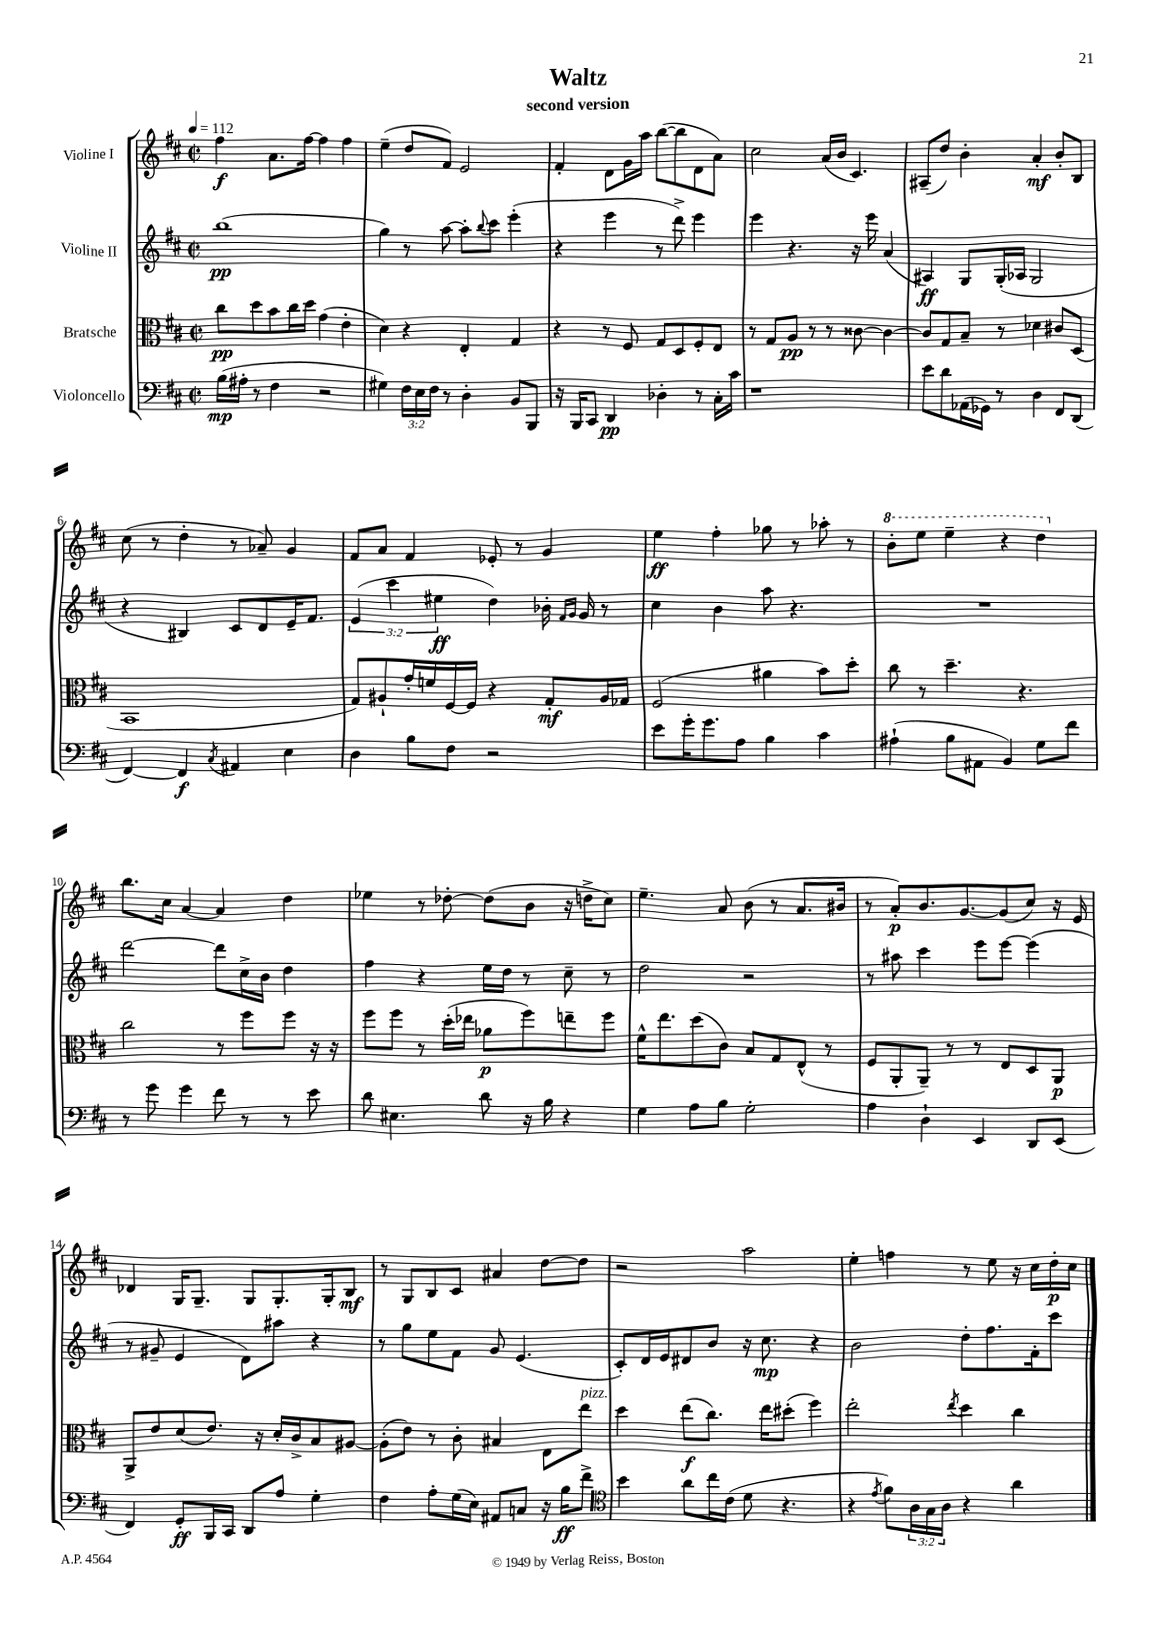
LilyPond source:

\header { title = "Waltz" subtitle = "second version" }
<<
\new StaffGroup <<
\new Staff = "s0" \with { instrumentName = "Violine I" } {
    \clef treble \key d \major \defaultTimeSignature \time 2/2 \tempo 4 = 112
    fis''4\f a'8. fis''16~ fis''4 fis''4 |
    e''4--( d''8 fis'8) e'2 |
    fis'4-. d'8 g'16 a''16 b''8~( b''8 d'8 a'8) |
    cis''2 a'16( b'16 cis'4.) |
    ais8--( d''8) b'4-. a'4-.\mf b'8-. b8 |
    cis''8( r8 d''4-. r8 aes'8--) g'4 |
    fis'8 a'8 fis'4 ees'8-. r8 g'4 |
    e''4\ff fis''4-. ges''8 r8 aes''8-. r8 |
    \ottava #1 b''8-. e'''8 e'''4-- r4 d'''4 \ottava #0 |
    b''8. cis''16 a'4~ a'4 d''4 |
    ees''4 r8 des''8~-. des''8( b'8 r16 d''16-> cis''8) |
    e''4.-- a'8 b'8( r8 a'8. bis'16 |
    r8 a'8-.\p) b'8. g'8.~ g'8( cis''8) r16 e'16 |
    des'4 g16 g8.-- g8 g8.-. g16-. b8\mf |
    r8 g8 b8 cis'8 ais'4 d''8~ d''8 |
    r2 a''2 |
    e''4-. f''4 r8 e''8 r16 cis''16 d''16-.\p cis''16 \bar "|." |
}
\new Staff = "s1" \with { instrumentName = "Violine II" } {
    \clef treble \key d \major \defaultTimeSignature \time 2/2 \override Staff.TupletNumber.text = #tuplet-number::calc-fraction-text
    b''1\pp( |
    g''4) r8 a''8~ a''8-. \appoggiatura { b''8 } cis'''8 e'''4-.( |
    r4 e'''4 r8 d'''8->) e'''4 |
    e'''4 r4. r16 e'''16 a'4( |
    ais4\ff) g8 g16-.( aes16 g2 |
    r4 bis4) cis'8 d'8 e'16-- fis'8. |
    \tuplet 3/2 { e'4( cis'''4 eis''4\ff } d''4) bes'16-. \grace { fis'16 g'16 } g'16 r8 |
    cis''4 b'4 a''8 r4. |
    R1 |
    d'''2~ d'''8 cis''16-> b'16 d''4 |
    fis''4 r4 e''16 d''16 r8 cis''8-- r8 |
    d''2 r2 |
    r8 ais''8 cis'''4 e'''8 e'''8~ e'''4( |
    r8 gis'8-- e'4 d'8) ais''8 r4 |
    r8 g''8 e''8 fis'8 g'8 e'4.( |
    cis'8-.) d'16 e'16 dis'8 b'8 r16 cis''8.\mp r4 |
    b'2 d''8-. fis''8. fis'16-. cis'''8 \bar "|." |
}
\new Staff = "s2" \with { instrumentName = "Bratsche" } {
    \clef alto \key d \major \defaultTimeSignature \time 2/2
    cis''8\pp d''8 b'8 cis''16 d''16 g'4( e'4-. |
    d'4) r4 e4-. g4 |
    r4 r8 fis8 g8 d8 fis8-. e8 |
    r8 g8 a8\pp r8 r8 cisis'8~ cisis'4~ |
    cisis'8 g8 b8-- r8 des'4 cis'8 d8( |
    b,1 |
    g8) ais8-! g'16-. f'16 fis16~ fis16 r4 g8-.\mf ais16 ges16 |
    fis2( ais'4 b'8) d''8-. |
    cis''8 r8 d''4.-- r4. |
    cis''2 r8 fis''8 fis''8 r16 r16 |
    fis''8 fis''8 r8 d''16-.( ees''16 aes'8\p fis''8) e''8-- fis''8 |
    fis'16-^ e''8. d''8( cis'8) b8 g8 e8-^( r8 |
    fis8 a,8-. a,8--) r8 r8 e8 d8 a,8\p |
    a,8-> e'8 d'8( e'8.) r16 d'16-. cis'16-> b8 ais8~ |
    ais8-.( e'8) r8 cis'8-. bis4 e8 e''8^\markup { \italic "pizz." } |
    d''4 e''8\f( cis''8.) e''16 dis''8-.( fis''4) |
    e''2-. \acciaccatura { e''8 } d''4 cis''4 \bar "|." |
}
\new Staff = "s3" \with { instrumentName = "Violoncello" } {
    \clef bass \key d \major \defaultTimeSignature \time 2/2 \override Staff.TupletNumber.text = #tuplet-number::calc-fraction-text
    b16\mp( ais16-. r8 fis4 r2 |
    gis4) \tuplet 3/2 { fis16 e16 fis16 } r8 d4-. b,8 b,,8 |
    r16 b,,16 cis,8 d,4\pp des4-. r8 cis16-. cis'16 |
    r1 |
    e'8 d'8 aes,16( ges,16) r8 d4 fis,8 d,8( |
    fis,4~) fis,4\f \acciaccatura { cis8 } ais,4 e4 |
    d4 b8 fis8 r2 |
    e'8 g'16-. g'8. a8 b4 cis'4 |
    ais4-!( b8 ais,8 b,4) g8 fis'8 |
    r8 g'8 g'4 fis'8 r8 r8 e'8 |
    d'8 eis4. d'8 r16 b16 r4 |
    g4 a8 b8 g2-. |
    a4 d4-! e,4 d,8 e,8( |
    fis,4) g,8-.\ff b,,16 cis,16 d,8 a8 g4-. |
    fis4 a8-. g16( e16) ais,8 c8 r16 b16\ff fis'8-> |
    \clef tenor b'4 a'8 cis''16 cis'16( d'8 r4. |
    r4 \acciaccatura { e'8 } fis'8) \tuplet 3/2 { a16 g16 a16 } r4 a'4 \bar "|." |
}
>>
>>
